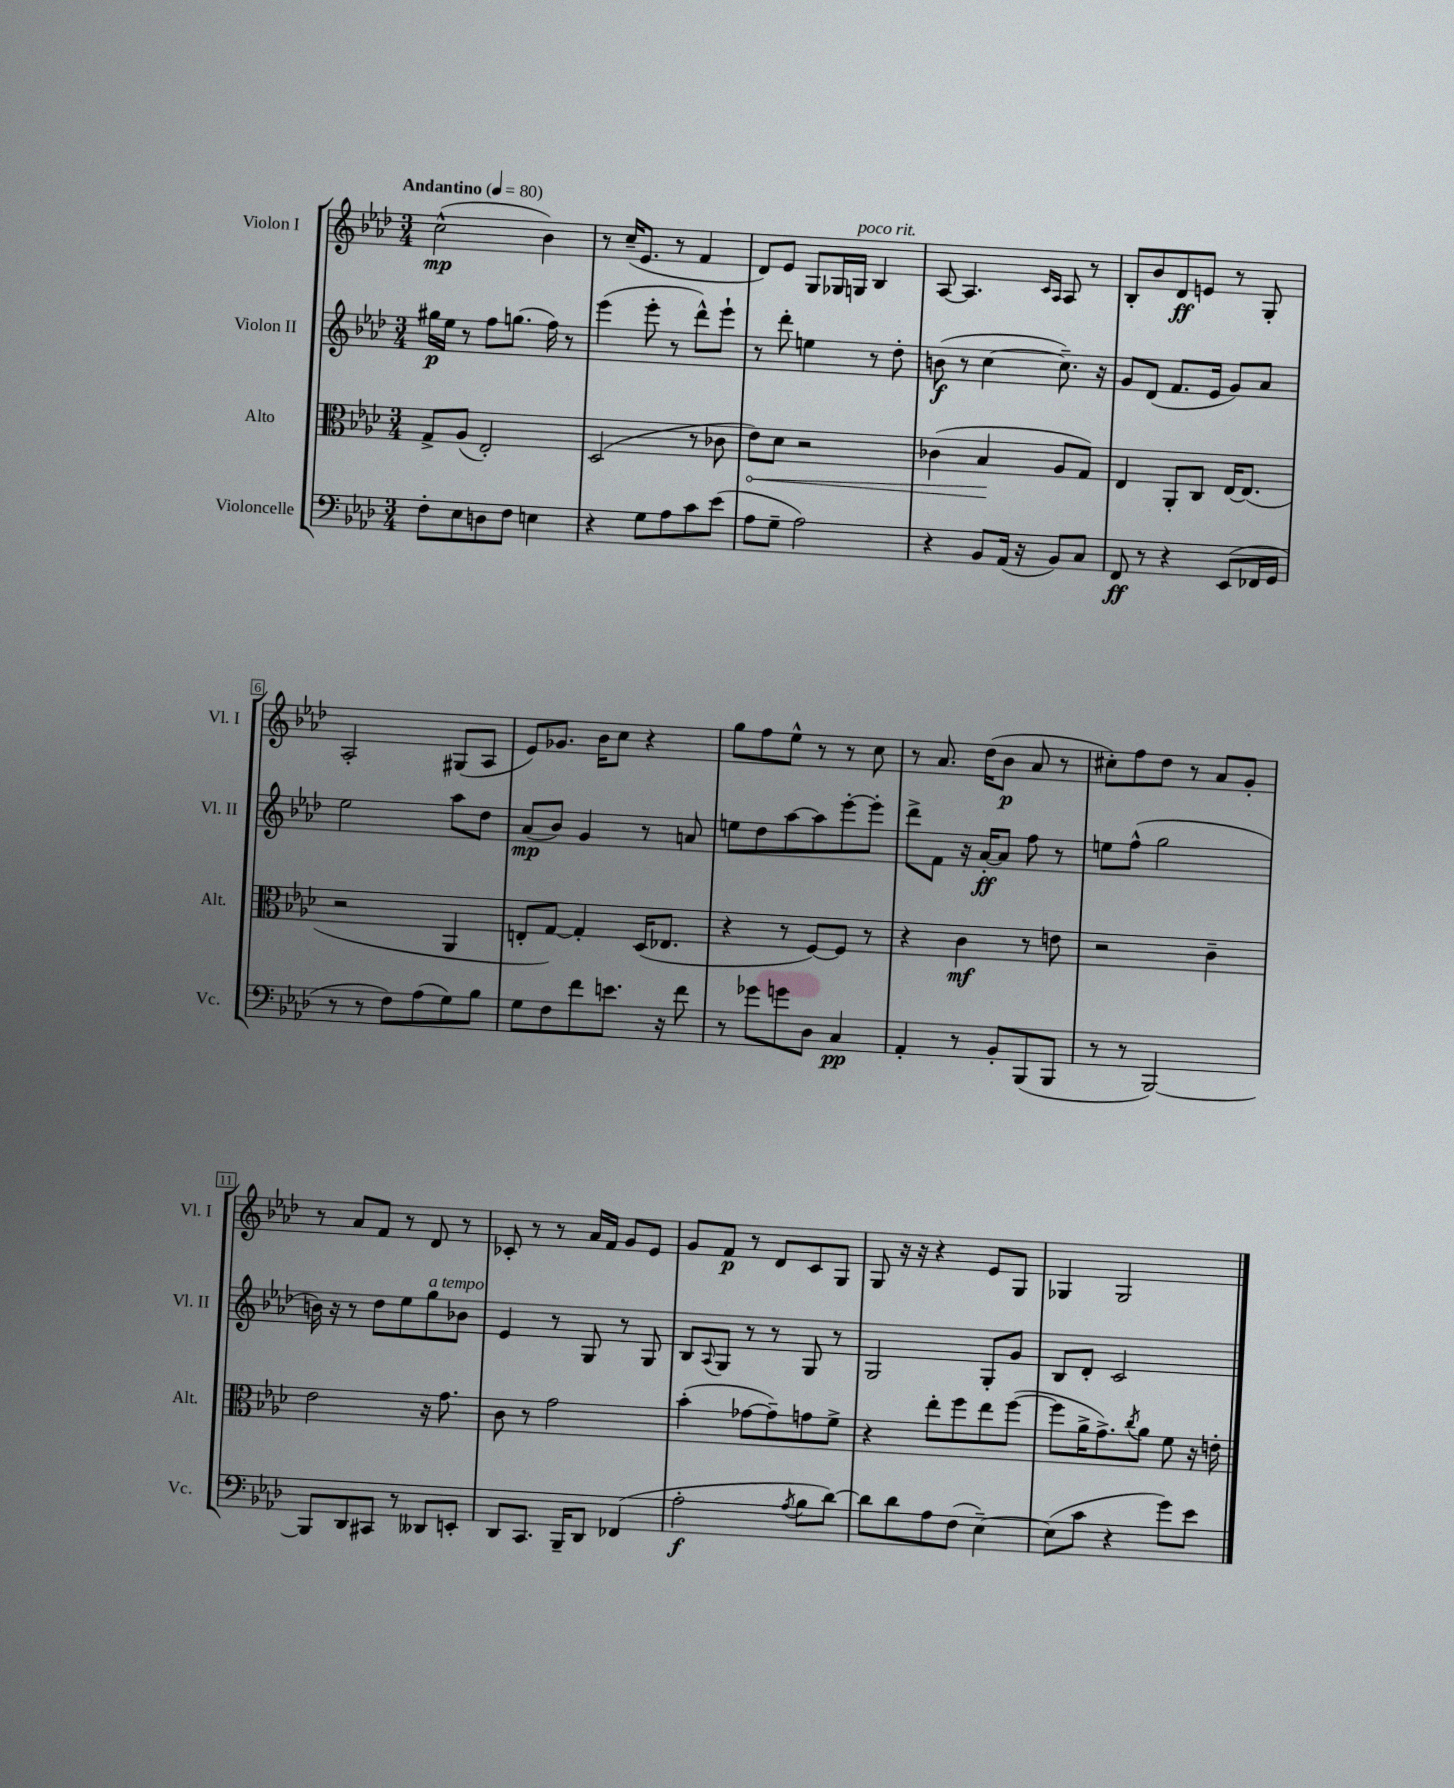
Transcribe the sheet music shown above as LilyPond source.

<<
\new StaffGroup <<
\new Staff = "s0" \with { instrumentName = "Violon I" shortInstrumentName = "Vl. I" } {
    \clef treble \key aes \major \numericTimeSignature \time 3/4 \tempo "Andantino" 4 = 80
    c''2-^\mp( bes'4) |
    r8 c''16--( ees'8. r8 f'4 |
    des'8) ees'8 g8 ges16 g16^\markup { \italic "poco rit." } bes4 |
    aes8~ aes4. \grace { c'16 aes16 } aes8 r8 |
    bes8-. bes'8 des'8\ff e'8 r8 g8-. |
    aes2-. gis8( aes8 |
    ees'8) ges'8. bes'16 c''8 r4 |
    g''8 f''8 ees''8-^ r8 r8 c''8 |
    r8 aes'8. des''16( bes'8\p aes'8 r8 |
    cis''8-.) f''8 des''8 r8 aes'8 g'8-. |
    r8 aes'8 f'8 r8 des'8 r8 |
    ces'8-. r8 r8 aes'16 f'16 g'8 ees'8 |
    g'8 f'8\p r8 des'8 c'8 g8 |
    g8 r16 r16 r4 ees'8 g8 |
    ges4 ges2 \bar "|." |
}
\new Staff = "s1" \with { instrumentName = "Violon II" shortInstrumentName = "Vl. II" } {
    \clef treble \key aes \major \numericTimeSignature \time 3/4
    gis''16\p ees''16 r8 f''8 g''8.( f''16) r8 |
    ees'''4( ees'''8-. r8 des'''8-^) ees'''8-! |
    r8 des'''8-. e''4 r8 des''8-. |
    b'8\f( r8 c''4~ c''8.--) r16 |
    g'8 des'8( f'8. ees'16 g'8) aes'8 |
    ees''2 aes''8 des''8 |
    aes'8\mp( bes'8) g'4 r8 a'8 |
    e''8 des''8 aes''8~ aes''8 ees'''8~-. ees'''8-. |
    des'''8-> f'8 r16 aes'16~-.\ff aes'8 f''8 r8 |
    e''8 f''8-^( g''2 |
    b'16) r16 r8 des''8 ees''8 g''8^\markup { \italic "a tempo" } bes'8 |
    ees'4 r8 g8 r8 g8 |
    bes8 \appoggiatura { aes8 } g8 r8 r8 g8 r8 |
    g2 g8-. g'8 |
    bes8 des'8-. c'2 \bar "|." |
}
\new Staff = "s2" \with { instrumentName = "Alto" shortInstrumentName = "Alt." } {
    \clef alto \key aes \major \numericTimeSignature \time 3/4
    g8-> aes8( ees2-.) |
    des2( r8 ces'8 |
    \once \override Hairpin.circled-tip = ##t ees'8\<) des'8 r2 |
    ces'4( bes4\! aes8 g8) |
    ees4 aes,8-. c8 ees16~ ees8.( |
    r2 aes,4 |
    e8-. g8~) g4-. des16( ees8. |
    r4 r8 f8~) f8 r8 |
    r4 c'4\mf r8 e'8 |
    r2 c'4-- |
    ees'2 r16 g'8. |
    c'8 r8 g'2 |
    bes'4-.( ges'8~ ges'8--) g'8 f'8-> |
    r4 ees''8-. f''8 ees''8 f''8~( |
    f''8 aes'16-> g'8.->) \acciaccatura { c''8 } aes'8 f'8 r16 e'16-. \bar "|." |
}
\new Staff = "s3" \with { instrumentName = "Violoncelle" shortInstrumentName = "Vc." } {
    \clef bass \key aes \major \numericTimeSignature \time 3/4
    f8-. ees8 d8 f8 e4 |
    r4 g8 aes8 c'8 ees'8( |
    aes8 g8-- aes2) |
    r4 bes,8 aes,16( r16 bes,8) c8 |
    f,8\ff r8 r4 ees,8( fes,16 g,16 |
    r8 r8 f8) aes8( g8) bes8 |
    g8 f8 f'8 e'8. r16 f'8 |
    r8 ges'8 g'8 des8 c4\pp |
    aes,4-. r8 bes,8-. bes,,8( bes,,8 |
    r8 r8 bes,,2~) |
    bes,,8 des,8 cis,8 r8 deses,8 e,8-. |
    des,8 c,8. bes,,16-- des,8 fes,4( |
    aes2-.\f \acciaccatura { aes8 } bes8 des'8~) |
    des'8 des'8 aes8 f8( ees4~--) |
    ees8( c'8 r4 g'8) ees'8 \bar "|." |
}
>>
>>
\layout { \context { \Score \override BarNumber.stencil = #(make-stencil-boxer 0.1 0.3 ly:text-interface::print) } }
